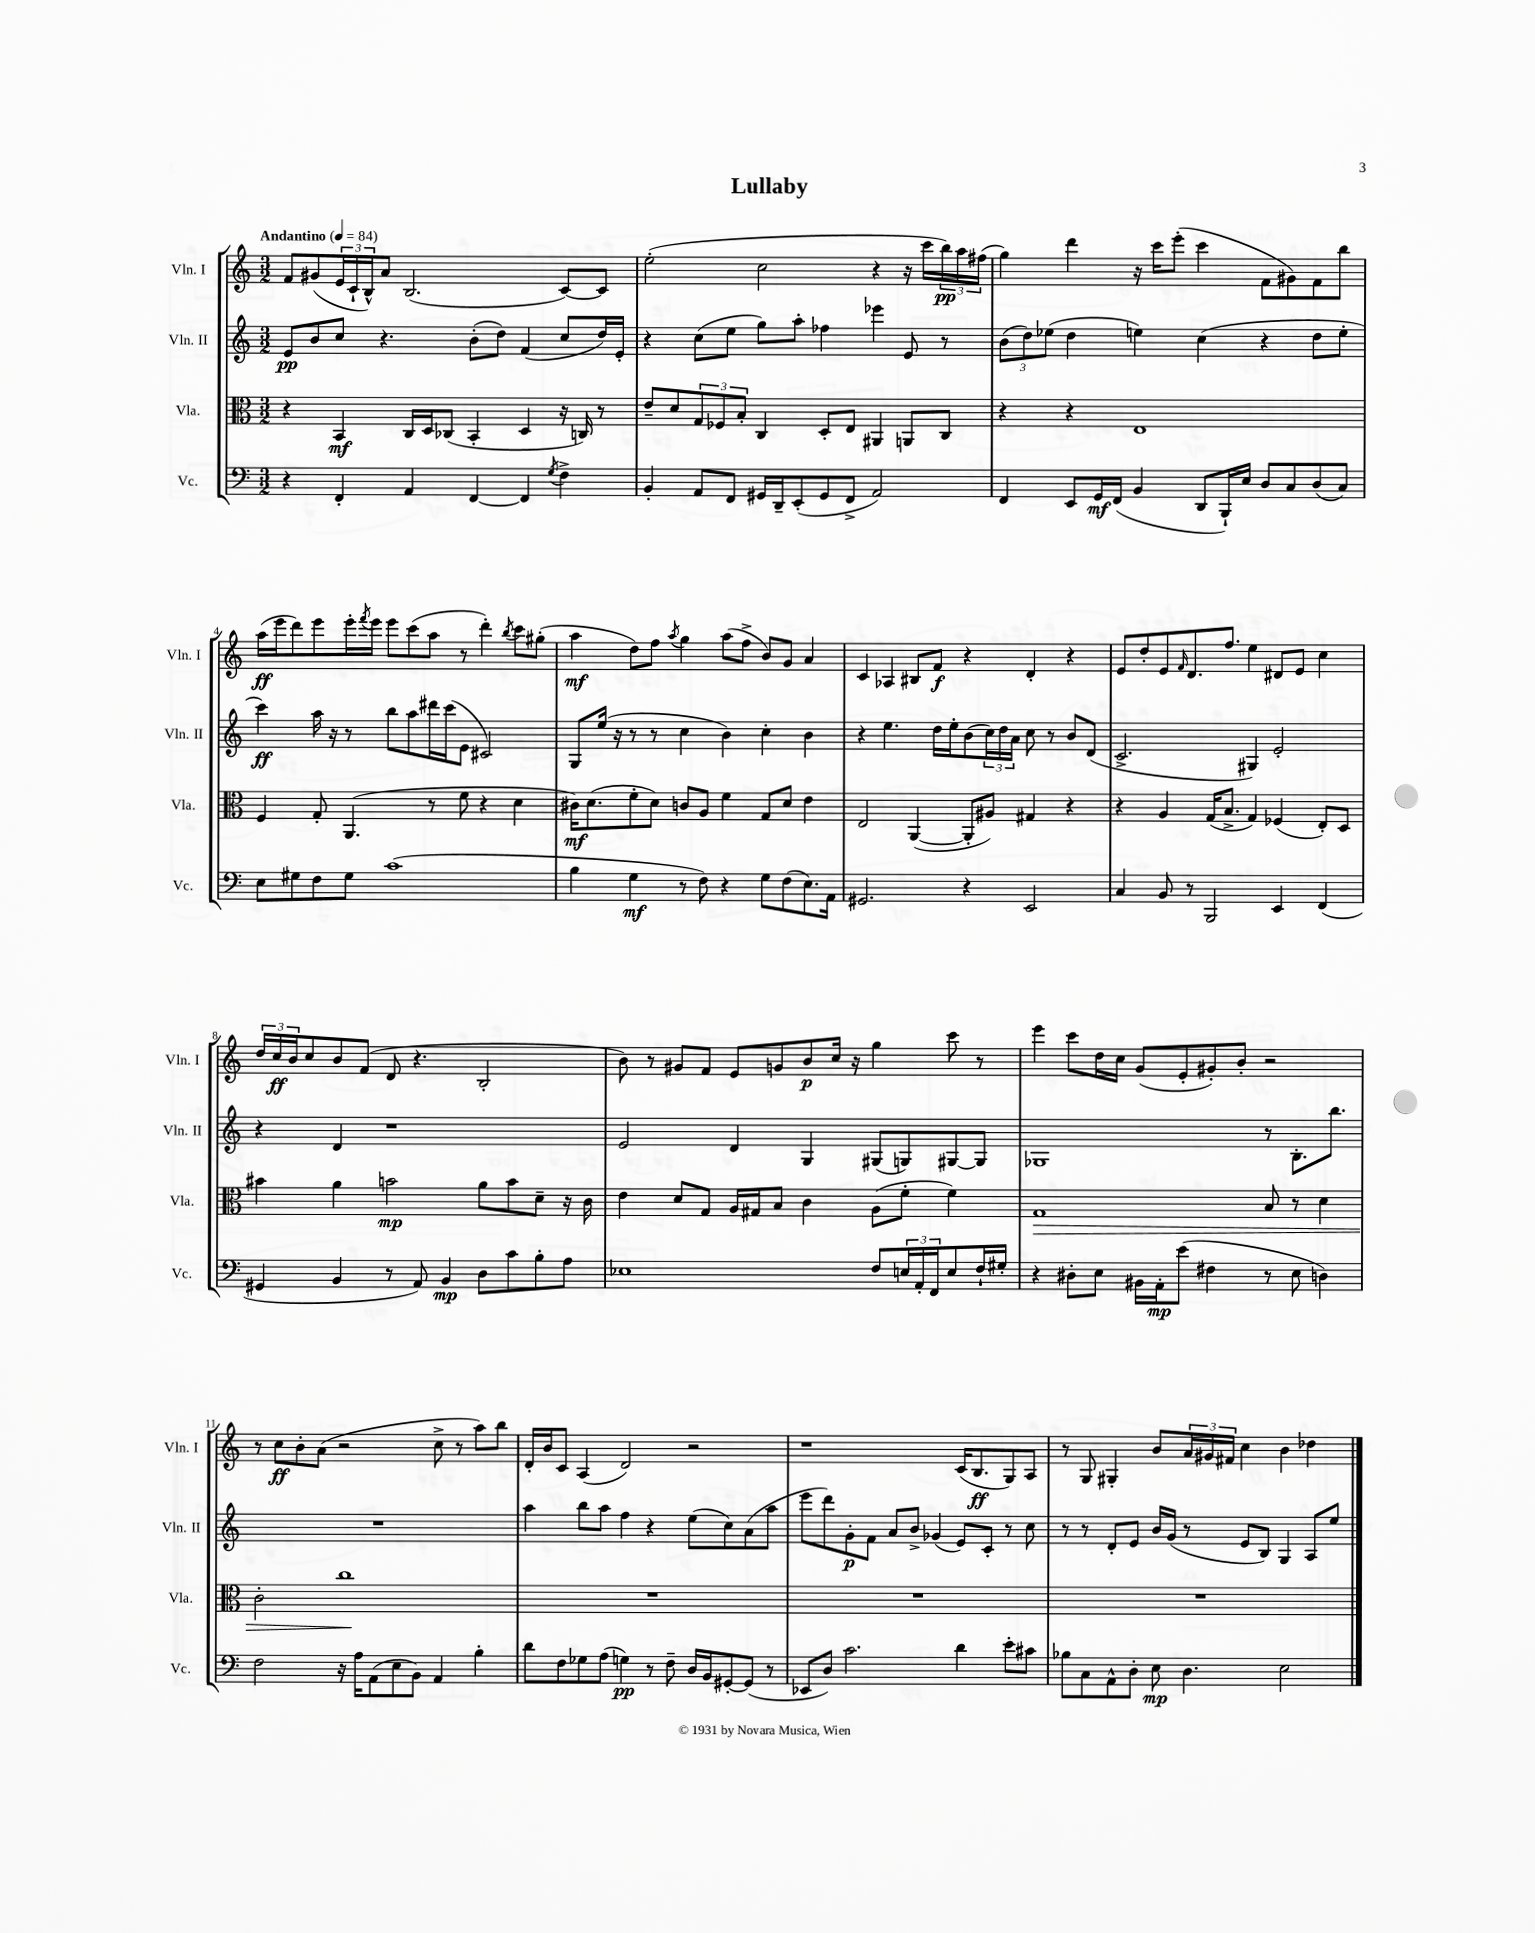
\header { title = "Lullaby" }
<<
\new StaffGroup <<
\new Staff = "s0" \with { instrumentName = "Vln. I" shortInstrumentName = "Vln. I" } {
    \clef treble \key c \major \numericTimeSignature \time 3/2 \tempo "Andantino" 4 = 84
    f'8 gis'8( \tuplet 3/2 { e'16 c'16-! b16-^) } a'8 b2.( c'8~) c'8 |
    e''2-.( c''2 r4 r16 c'''16 \tuplet 3/2 { b''16\pp) a''16 fis''16( } |
    g''4) d'''4 r16 c'''16 e'''8-.( c'''4 f'8 gis'8) f'8 b''8 |
    a''16\ff( e'''16 d'''8) e'''8 e'''16-. \acciaccatura { f'''8 } e'''16 e'''8 c'''8( a''8 r8 d'''4-.) \acciaccatura { b''8 } c'''8 gis''8-.( |
    a''4\mf d''8) f''8 \acciaccatura { a''8 } g''4 a''8( f''8-> b'8) g'8 a'4 |
    c'4 aes4 bis8 f'8\f r4 d'4-. r4 |
    e'8 d''8-. e'8 \grace { f'16 } d'8. f''8. e''4 dis'8 e'8 c''4 |
    \tuplet 3/2 { d''16 c''16\ff b'16 } c''8 b'8 f'8( d'8 r4. b2-. |
    b'8) r8 gis'8 f'8 e'8 g'8 b'8\p c''16 r16 g''4 c'''8 r8 |
    e'''4 c'''8 d''16 c''16 g'8( e'8-. gis'8-.) b'8-. r2 |
    r8 c''8\ff b'8-. a'8( r2 c''8-> r8 a''8) b''8 |
    d'16-. b'16 c'8 a4( d'2) r2 |
    r1 c'16( b8.\ff g8) a8 |
    r8 g8 gis4-. b'8 \tuplet 3/2 { a'16 gis'16 fis'16 } c''4 b'4 des''4 \bar "|." |
}
\new Staff = "s1" \with { instrumentName = "Vln. II" shortInstrumentName = "Vln. II" } {
    \clef treble \key c \major \numericTimeSignature \time 3/2
    e'8\pp b'8 c''8 r4. b'8-.( d''8) f'4( c''8 d''16) e'16-. |
    r4 c''8( e''8 g''8) a''8-. fes''4 ees'''4 e'8 r8 |
    \tuplet 3/2 { b'8( d''8) ees''8( } d''4 e''4) c''4( r4 d''8 e''8-. |
    c'''4\ff) a''16 r16 r8 b''8 a''8 dis'''16 c'''16( e'8 cis'2) |
    g8 e''16( r16 r8 r8 c''4 b'4) c''4-. b'4 |
    r4 e''4. d''16 e''16-. b'8( \tuplet 3/2 { c''16) d''16 a'16 } c''8 r8 b'8 d'8( |
    c'2.-> gis4) e'2-. |
    r4 d'4 r1 |
    e'2 d'4 g4 gis8( g8) gis8~ gis8 |
    ges1 r8 b8.-. b''8. |
    R1. |
    a''4 b''8 a''8 f''4 r4 e''8( c''8) a'8( a''8 |
    e'''8 d'''8) g'8-.\p f'8 a'8 b'8-> ges'4( e'8) c'8-. r8 c''8 |
    r8 r8 d'8-. e'8 b'16 g'16( r8 e'8 b8) g4 a8 e''8 \bar "|." |
}
\new Staff = "s2" \with { instrumentName = "Vla." shortInstrumentName = "Vla." } {
    \clef alto \key c \major \numericTimeSignature \time 3/2
    r4 b,4\mf c16 d16 ces8( b,4-. d4 r16 c16) r8 |
    e'8-- d'8 \tuplet 3/2 { g8 fes8 b8-. } c4 d8-. e8 ais,4 a,8 c8 |
    r4 r4 e1 |
    f4 g8-. a,4.( r8 f'8 r4 d'4 |
    cis'16\mf) d'8.( f'8-. d'8) c'8 a8 f'4 g8 d'8 e'4 |
    e2 a,4~( a,8-. ais8) gis4 r4 |
    r4 a4 g16( b8.-> g4) fes4( e8-.) d8 |
    bis'4 a'4 b'2\mp a'8 b'8 d'8-- r16 c'16 |
    e'4 d'8 g8 a16 gis16 b8 c'4 a8( f'8-. f'4) |
    g1\> b8 r8 d'4 |
    c'2-. c''1\! |
    R1. |
    R1. |
    R1. \bar "|." |
}
\new Staff = "s3" \with { instrumentName = "Vc." shortInstrumentName = "Vc." } {
    \clef bass \key c \major \numericTimeSignature \time 3/2
    r4 f,4-. a,4 f,4~ f,4 \acciaccatura { g8 } f4-> |
    b,4-. a,8 f,8 gis,16 d,16-- e,8-.( gis,8 f,8-> a,2) |
    f,4 e,8 g,16\mf f,16( b,4 d,8 b,,16-!) e16 d8 c8 d8( c8) |
    e8 gis8 f8 gis8 c'1( |
    b4 g4\mf r8 f8) r4 g8 f8( e8.) a,16 |
    gis,2. r4 e,2 |
    c4 b,8 r8 b,,2 e,4 f,4( |
    gis,4 b,4 r8 a,8) b,4\mp d8 c'8 b8-. a8 |
    ees1 f8 \tuplet 3/2 { e16 a,16-. f,16 } e8 f16-! gis16-. |
    r4 dis8-. e8 bis,16 a,16-.\mp e'8( fis4 r8 e8 d4) |
    f2 r16 a16 a,8( e8 b,8) a,4 b4-. |
    d'8 f8 ges8 a8( g4\pp) r8 f8-- d16 b,16 gis,8~-. gis,8( r8 |
    ees,8 d8) c'2. d'4 e'8-. cis'8 |
    bes8 c8 a,8-^ d8-. e8\mp d4. e2 \bar "|." |
}
>>
>>
